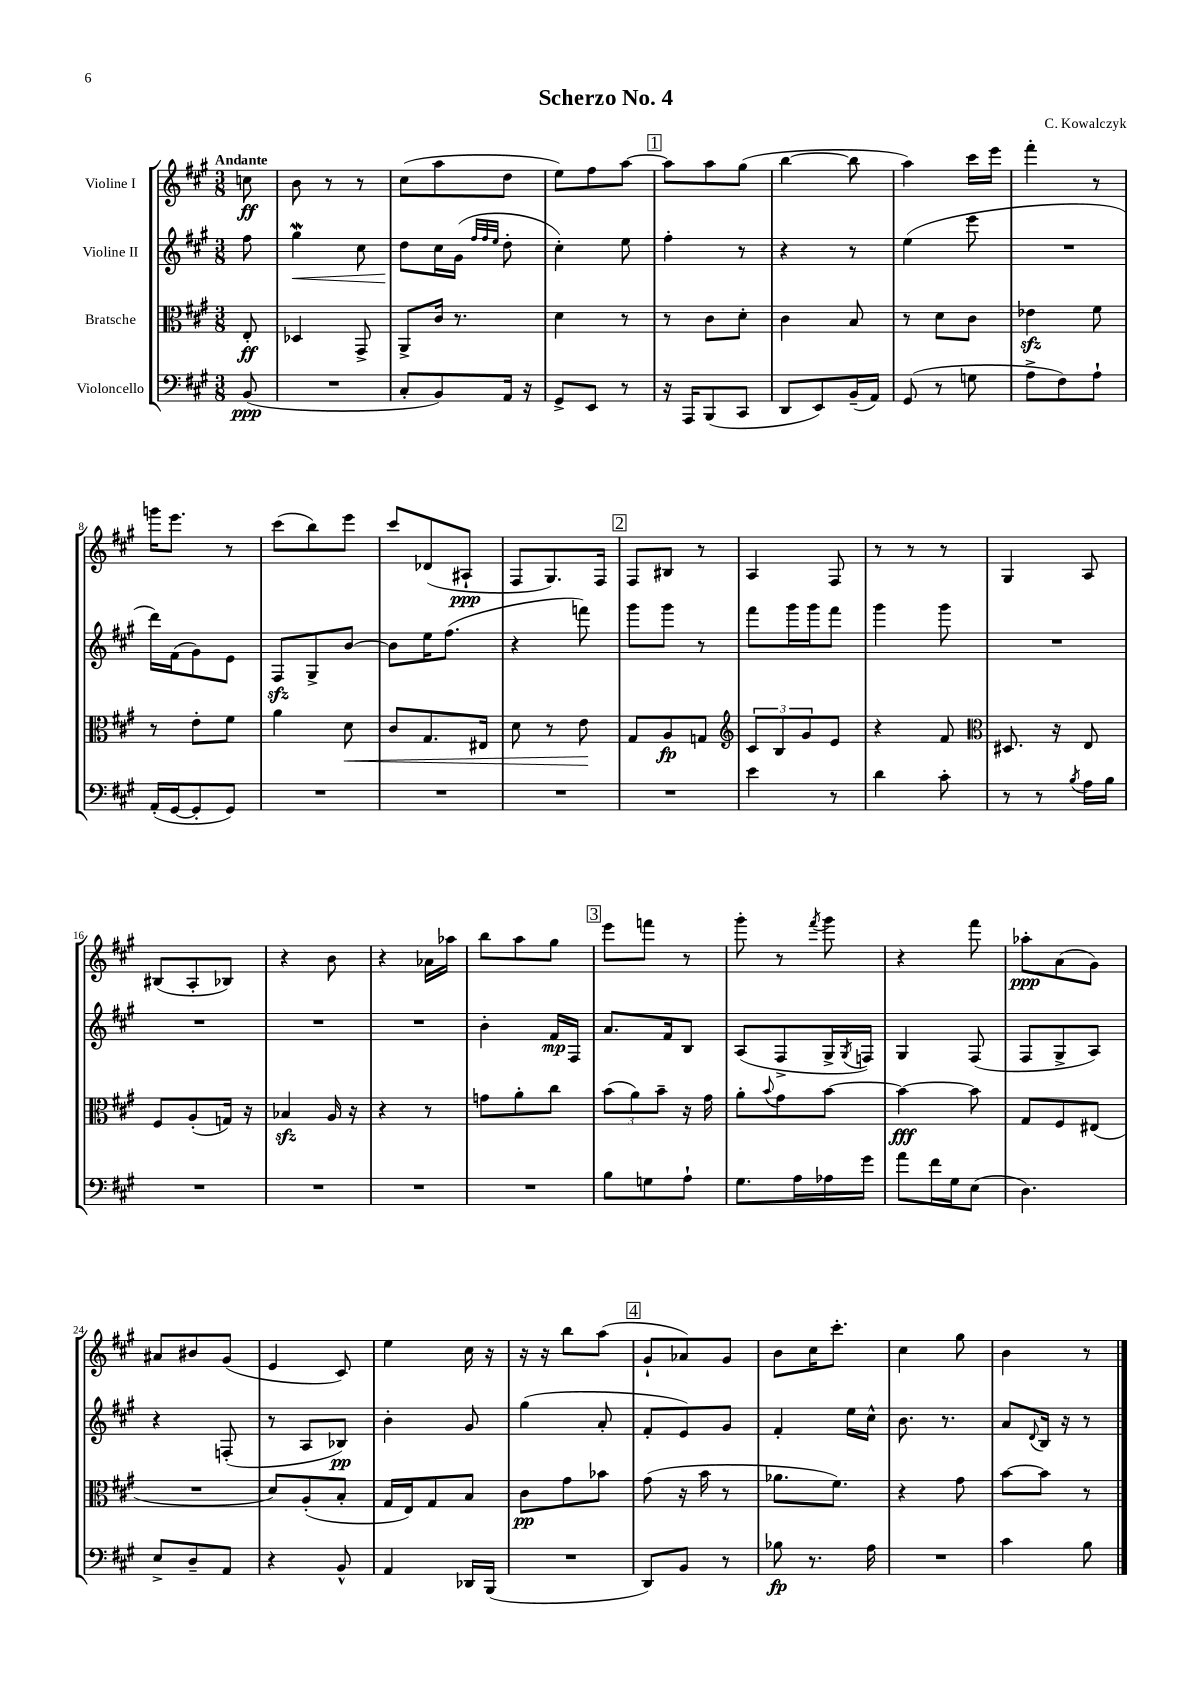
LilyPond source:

\header { title = "Scherzo No. 4" composer = "C. Kowalczyk" }
<<
\new StaffGroup <<
\new Staff = "s0" \with { instrumentName = "Violine I" } {
    \clef treble \key a \major \numericTimeSignature \time 3/8 \partial 8 \tempo "Andante"
    c''8\ff |
    b'8 r8 r8 |
    cis''8( a''8 d''8 |
    e''8) fis''8 a''8~ |
    \mark \markup { \box "1" } a''8 a''8 gis''8( |
    b''4~ b''8 |
    a''4) cis'''16 e'''16 |
    fis'''4-. r8 |
    g'''16 e'''8. r8 |
    cis'''8( b''8) e'''8 |
    cis'''8 des'8( ais8-!\ppp |
    fis8 gis8.) fis16 |
    \mark \markup { \box "2" } fis8 bis8 r8 |
    a4 fis8 |
    r8 r8 r8 |
    gis4 a8 |
    bis8( a8-. bes8) |
    r4 b'8 |
    r4 aes'16 aes''16 |
    b''8 a''8 gis''8 |
    \mark \markup { \box "3" } e'''8 f'''8 r8 |
    gis'''8-. r8 \acciaccatura { fis'''8 } gis'''8 |
    r4 fis'''8 |
    aes''8-.\ppp a'8( gis'8) |
    ais'8 bis'8 gis'8( |
    e'4 cis'8) |
    e''4 cis''16 r16 |
    r16 r16 b''8 a''8( |
    \mark \markup { \box "4" } gis'8-! aes'8) gis'8 |
    b'8 cis''16 cis'''8.-. |
    cis''4 gis''8 |
    b'4 r8 \bar "|." |
}
\new Staff = "s1" \with { instrumentName = "Violine II" } {
    \clef treble \key a \major \numericTimeSignature \time 3/8 \partial 8
    fis''8 |
    gis''4\mordent\< cis''8 |
    d''8\! cis''16 gis'16( \grace { fis''32 fis''32 e''32 } d''8-. |
    cis''4-.) e''8 |
    \mark \markup { \box "1" } fis''4-. r8 |
    r4 r8 |
    e''4( e'''8 |
    R4. |
    d'''16) fis'16( gis'8) e'8 |
    fis8\sfz gis8-> b'8~ |
    b'8 e''16 fis''8.( |
    r4 f'''8) |
    \mark \markup { \box "2" } gis'''8 gis'''8 r8 |
    fis'''8 gis'''16 gis'''16 fis'''8 |
    gis'''4 gis'''8 |
    R4. |
    R4. |
    R4. |
    R4. |
    b'4-. fis'16\mp fis16 |
    \mark \markup { \box "3" } a'8. fis'16 b8 |
    a8( fis8-> gis16-> \acciaccatura { gis8 } f16) |
    gis4 fis8( |
    fis8 gis8-> a8) |
    r4 f8-.( |
    r8 a8 bes8\pp) |
    b'4-. gis'8 |
    gis''4( a'8-. |
    \mark \markup { \box "4" } fis'8-. e'8) gis'8 |
    fis'4-. e''16 cis''16-^ |
    b'8. r8. |
    a'8 \appoggiatura { d'8 } b16 r16 r8 \bar "|." |
}
\new Staff = "s2" \with { instrumentName = "Bratsche" } {
    \clef alto \key a \major \numericTimeSignature \time 3/8 \partial 8
    e8-.\ff |
    des4 gis,8-> |
    a,8-> cis'16 r8. |
    d'4 r8 |
    \mark \markup { \box "1" } r8 cis'8 d'8-. |
    cis'4 b8 |
    r8 d'8 cis'8 |
    ees'4\sfz fis'8 |
    r8 e'8-. fis'8 |
    a'4 d'8\< |
    cis'8 gis8. eis16 |
    d'8 r8 e'8\! |
    \mark \markup { \box "2" } gis8 a8\fp g8 |
    \clef treble \tuplet 3/2 { cis'8 b8 gis'8 } e'8 |
    r4 fis'8 |
    \clef alto dis8. r16 e8 |
    fis8 a8-.( g16) r16 |
    bes4\sfz a16 r16 |
    r4 r8 |
    g'8 a'8-. cis''8 |
    \mark \markup { \box "3" } \tuplet 3/2 { b'8( a'8) b'8-- } r16 gis'16 |
    a'8-. \appoggiatura { b'8 } gis'8 b'8~ |
    b'4~\fff b'8 |
    gis8 fis8 eis8( |
    R4. |
    d'8) a8-.( b8-. |
    gis16 e16) gis8 b8 |
    cis'8\pp gis'8 bes'8 |
    \mark \markup { \box "4" } gis'8( r16 b'16 r8 |
    aes'8. fis'8.) |
    r4 gis'8 |
    b'8~ b'8 r8 \bar "|." |
}
\new Staff = "s3" \with { instrumentName = "Violoncello" } {
    \clef bass \key a \major \numericTimeSignature \time 3/8 \partial 8
    b,8\ppp( |
    R4. |
    cis8-. b,8) a,16 r16 |
    gis,8-> e,8 r8 |
    \mark \markup { \box "1" } r16 a,,16 b,,8( cis,8 |
    d,8 e,8) b,16--( a,16) |
    gis,8( r8 g8 |
    a8-> fis8) a8-! |
    a,16-.( gis,16~ gis,8-. gis,8) |
    R4. |
    R4. |
    R4. |
    \mark \markup { \box "2" } R4. |
    e'4 r8 |
    d'4 cis'8-. |
    r8 r8 \acciaccatura { b8 } a16 b16 |
    R4. |
    R4. |
    R4. |
    R4. |
    \mark \markup { \box "3" } b8 g8 a8-! |
    gis8. a16 aes16 gis'16 |
    a'8 fis'16 gis16 e8( |
    d4.) |
    e8-> d8-- a,8 |
    r4 b,8-^ |
    a,4 des,16 b,,16( |
    R4. |
    \mark \markup { \box "4" } d,8) b,8 r8 |
    bes8\fp r8. a16 |
    R4. |
    cis'4 b8 \bar "|." |
}
>>
>>
